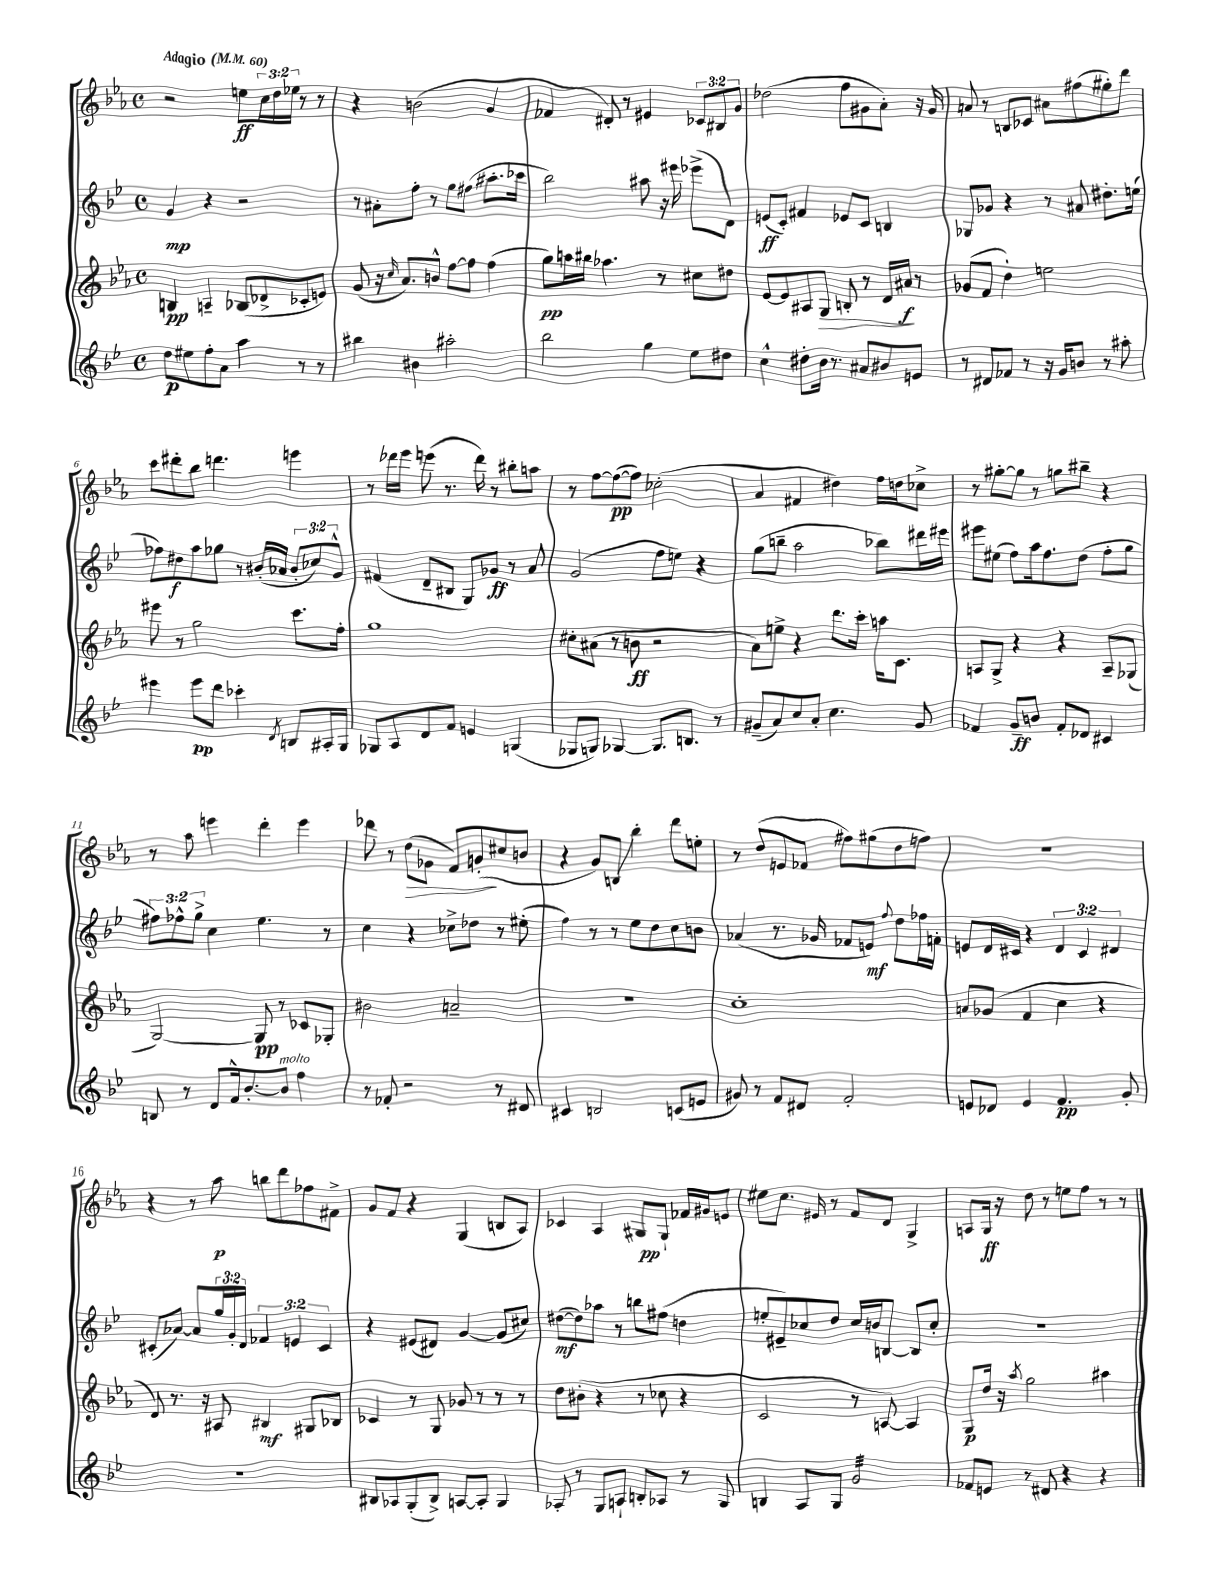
<<
\new StaffGroup <<
\new Staff = "s0" {
    \clef treble \key ees \major \defaultTimeSignature \time 4/4 \override Staff.TupletNumber.text = #tuplet-number::calc-fraction-text \tempo "Adagio" 4 = 60
    r2 e''8\ff \tuplet 3/2 { c''16 d''16 ees''16 } r8 r8 |
    r4 b'2( g'4 |
    fes'4 dis'8-.) r8 eis'4 \tuplet 3/2 { ces'8 bis8 g'8 } |
    des''2( f''8 gis'8 aes'8-.) r16 gis'16 |
    a'8 r8 b8 ces'8 ais'8 fis''8( gis''8-.) d'''8 |
    c'''8 dis'''8-. bes''8 d'''4. e'''4 |
    r8 des'''16 ees'''16 e'''8( r8. des'''16) r8 bis''8-. a''8 |
    r8 f''8~ f''8~\pp( f''8) ces''2-.( |
    aes'4 fis'4 dis''4) f''16 d''16 ces''8-> |
    r8 gis''8~-. gis''8 r8 g''8 bis''8-- r4 |
    r8 aes''8 e'''4 d'''4-. e'''4 |
    des'''8 r8 d''8\>( ges'8 f'8) g'8-.\!( cis''8 b'8 |
    r4 g'8) b8\glissando bes''4-. d'''8 e''8-. |
    r8 d''8( e'8 fes'8 fis''8) gis''8( d''8 f''8) |
    R1 |
    r4 r8 aes''8\p b''8 d'''8 fes''8 fis'8-> |
    g'8 f'8 r4 g4( b8 aes8) |
    ces'4 aes4 gis8\pp gis8-! fes'16 gis'16 e'8 |
    eis''8 c''8. eis'16 r8 f'8 d'8 g4-> |
    a8 g16\ff r16 d''8 r8 e''8 f''8 r8 r8 \bar "|." |
}
\new Staff = "s1" {
    \clef treble \key bes \major \defaultTimeSignature \time 4/4 \override Staff.TupletNumber.text = #tuplet-number::calc-fraction-text
    g'4\mp r4 r2 |
    r8 ais'8-. f''8-. r8 g''8 fis''8( ais''8.-. ces'''16 |
    bes''2) ais''8 r16 eis'''16 ees'''8->( d'8) |
    e'8\ff( c'8-.) fis'4 ees'8 c'8 b4 |
    ges8 ges'8 r4 r8 ais'8 dis''8.-. e''16( |
    fes''8) dis''8\f a''8 ges''8 r8 bis'16-.( aes'16 \tuplet 3/2 { bis'8-. ces''8) g'8-^ } |
    fis'4( d'8-- bis8 g8) ges'8\ff r8 a'8 |
    g'2( f''8 e''8) r4 |
    g''8( b''8-- a''2 bes''8) dis'''16 eis'''16 |
    eis'''8 eis''8( f''8) a''16 f''8. d''8( f''8-. g''8 |
    \tuplet 3/2 { fis''8) fes''8-^ g''8-> } c''4 ees''4. r8 |
    c''4 r4 ces''8-> des''8 r8 eis''8-.( |
    f''4) r8 r8 ees''8 d''8 c''8 b'8 |
    aes'4( r8. ges'16 fes'8 e'8\mf) \appoggiatura { f''8 } d''8 fes''16 f'16-. |
    e'8 d'16 cis'16 r4 \tuplet 3/2 { d'4 cis'4 dis'4 } |
    cis'8-.( aes'8~) aes'8 \tuplet 3/2 { g''16 g'16-. d'16 } \tuplet 3/2 { fes'4 e'4 cis'4 } |
    r4 eis'8( dis'8) g'4~ g'8( cis''8) |
    dis''8~\mf( dis''8) aes''8 r8 b''8 fis''8( d''4 |
    e''8-. eis'8--) ces''8 d''8 ces''16 b'16 b8~ b8 ces''8-. |
    R1 \bar "|." |
}
\new Staff = "s2" {
    \clef treble \key ees \major \defaultTimeSignature \time 4/4
    b4\pp a4-- bes8( des'8-> ces'8-. e'8) |
    g'8( r16 \grace { c''16 } aes'8.) b'8-^ f''8~ f''8 f''4( |
    g''8\pp) a''16 bis''16 aes''4. r8 cis''8 dis''8 |
    ees'8~ ees'8 ais8 g8\> b8-. r8 d'16 ais'16\f\! r8 |
    ges'8( f'8 d''4-.) e''2 |
    eis'''8 r8 g''2 c'''8. f''16-. |
    g''1 |
    cis''8-. ais'8( r8 b'8\ff r2 |
    aes'8) e''8-> r4 d'''8. c'''16-. a''16 c'8. |
    a8 g8-> r4 r4 a8-- ges8( |
    g2~) g8\pp r8 ces'8 ges8-. |
    bis'2 a'2-- |
    R1 |
    c''1-. |
    a'8 ges'8( f'4 c''4 r4 |
    d'8) r8. r16 ais8 bis4\mf gis8 bes8 |
    ces'4 r8 g8 ges'8 r8 r8 r8 |
    d''8 bis'8-.( r4 r8 ces''8 r4 |
    c'2 r8 a8~) a4 |
    g8\p d''16 r16 \acciaccatura { aes''8 } g''2 ais''4 \bar "|." |
}
\new Staff = "s3" {
    \clef treble \key bes \major \defaultTimeSignature \time 4/4
    d''8\p eis''8 f''8-. a'8 a''4 r8 r8 |
    bis''4 bis'4 ais''2-. |
    bes''2 g''4 ees''8 dis''8 |
    c''4-^ dis''8-. bes'16 r8. ais'8 bis'8 e'8 |
    r8 dis'8 fes'8 r8 r16 g'16 b'8 r8 ais''8-. |
    eis'''4 eis'''8\pp d'''8 ces'''4-. \acciaccatura { d'8 } b8 ais16-. g16 |
    ges8 a8 d'8 f'8 e'4 g4( |
    ges8 g8) ges4~ ges8. b8. r8 |
    gis'8--( a'8) c''8 a'8-. c''4. gis'8 |
    fes'4 g'8--\ff b'8 fes'8-. des'8 cis'4 |
    b8 r8 d'8 f'16-^ bes'8.~-. bes'8^\markup { \italic "molto" } f''4 |
    r8 fes'8-. r2 r8 dis'8 |
    cis'4 b2 c'8( e'8 |
    gis'8) r8 f'8 dis'8 f'2-. |
    e'8 des'8 e'4 f'4.\pp g'8-. |
    R1 |
    bis8 aes8 g8-.( bis8->) a8~ a8-. g4 |
    aes8-. r8 g8 a8-! b8-. aes8 r8 g8 |
    b4 a8 g8 g'2:32 |
    fes'8 e'8 r8 dis'8 r4 r4 \bar "|." |
}
>>
>>
